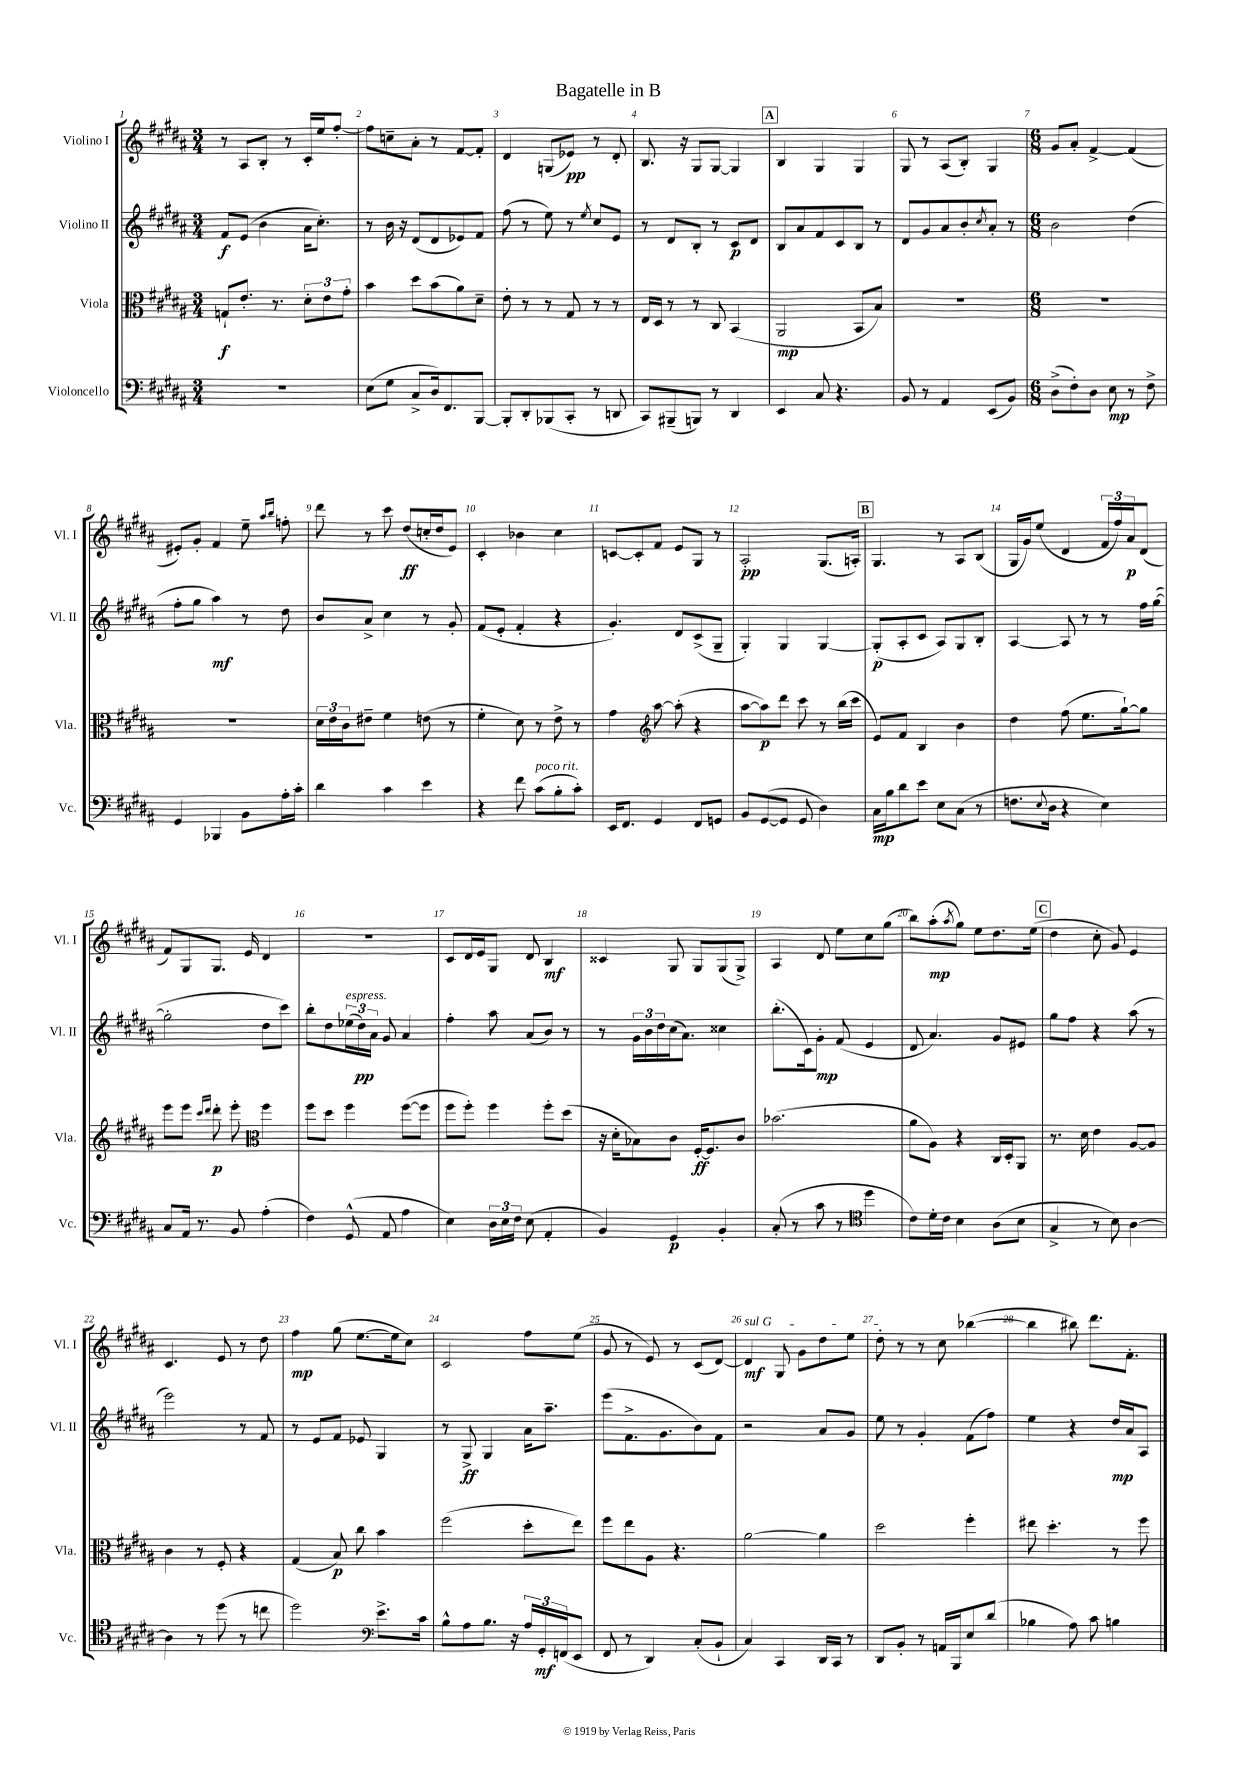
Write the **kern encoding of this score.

**kern	**kern	**kern	**kern
*staff4	*staff3	*staff2	*staff1
*clefF4	*clefC3	*clefG2	*clefG2
*k[f#c#g#d#a#]	*k[f#c#g#d#a#]	*k[f#c#g#d#a#]	*k[f#c#g#d#a#]
*M3/4	*M3/4	*M3/4	*M3/4
2.r	8G`	8f#	8r
.	8.e'	(8e	8A#
.	.	4b	8B'
.	8.r	.	.
.	.	.	8r
.	12d#'	16a#	16c#'
.	.	8.cc#')	16ee
.	12e	.	.
.	.	.	[8ff#'
.	12g#'	.	.
=	=	=	=
(8E	4b	8r	8ff#]
8G#	.	16b	8cc~
.	.	16r	.
8C#^	8dd#	(8d#	8a#'
16D#)	(8b	8d#	8r
8.FF#	.	.	.
.	8a#)	8e-)	[8f#
[8BBB	8d#~	8f#	8f#']
=	=	=	=
8BBB']	8e'	(8ff#	4d#
8DD#'	8r	8r	.
(8BBB-	8r	8ee)	(8G
8CC#'	8G#	8r	8e-)
.	.	8qee	.
8r	8r	8cc#	8r
8DD	8r	8e	8d#'
=	=	=	=
8CC#)	16E	8r	8.B
.	16D#	.	.
(8BBB#~	8r	8d#	.
.	.	.	16r
8BBB)	8r	8B'	8G#
8r	8C#	8r	[8G#
4DD#	(4BB	8c#	4G#]
.	.	8d#	.
=	=	=	=
4EE	2AA#	8B	4B
.	.	8a#	.
8C#	.	8f#	4G#
4.r	.	8c#	.
.	8BB	8B	4G#
.	8B)	8r	.
=	=	=	=
8BB	2.r	8d#	8G#
8r	.	8g#	8r
4AA#	.	8a#	(8A#
.	.	8b'	8B')
.	.	8qcc#	.
(8EE	.	8a#'	4G#
8BB)	.	8r	.
=	=	=	=
*M6/8	*M6/8	*M6/8	*M6/8
(8D#^	2.r	2b	8g#
8F#')	.	.	8a#'
8D#	.	.	[4f#^
8E	.	.	.
8r	.	(4dd#	(4f#]
8F#^	.	.	.
=	=	=	=
4GG#	2.r	8ff#'	8e#')
.	.	8gg#	8g#'
4BBB-	.	4aa#)	4f#
8BB	.	8r	8ee~
.	.	.	16qqaa#
.	.	.	16qqbb
16A#'	.	8dd#	8ff'
16c#'	.	.	.
=	=	=	=
4d#	24d#	8b	8ddd#
.	24e	.	.
.	24c#	.	.
.	8e#~	8a#^	8r
4c#	4f#	4cc#	8ccc#
.	.	.	(8dd#
4e	(8e	8r	16cc'
.	.	.	16dd#
.	8r	8g#'	8e)
=	=	=	=
4r	4f#'	(8f#	4c#'
.	.	8e'	.
8f#	8d#)	4f#'	4b-
(8c#	8r	.	.
8B'	8e^	4r	4cc#
8c#')	8r	.	.
=	=	=	=
16EE	4g#	4.g#')	[8c
8.FF#	.	.	.
.	.	.	8c']
*	*clefG2	*	*
4GG#	[8aa#	.	8f#
.	(8aa#']	8d#	8e
8FF#	4r	(8c#^	8G#
8GG	.	8G#~	8r
=	=	=	=
8BB	[8aa#	4G#')	2A#'
([8GG#	8aa#])	.	.
8GG#]	8ddd#	4G#	.
8GG#	8ccc#	.	.
4D#)	8r	[4G#	(8.G#
.	(16bb	.	.
.	16ccc#	.	16A')
=	=	=	=
16C#	8e)	(8G#']	4.G#
16B	.	.	.
8d#	8f#	8A#'	.
8e	4B	8c#	.
8E	.	8A#)	8r
(8C#	4b	8G#	8A#
8r	.	8B'	(8B
=	=	=	=
8.F	4dd#	[4A#	16G#
.	.	.	16g#)
.	.	.	(8ee
8qqE	.	.	.
16D#	.	.	.
4r	(8ff#	8A#]	4d#
.	8.ee	8r	.
4E)	.	8r	24f#
.	.	.	24ff#)
.	[16gg#`)	.	.
.	.	.	24a#
.	8gg#]	16ff#	(8d#
.	.	([16gg#	.
=	=	=	=
8C#	8eee	2gg#']	8f#)
16AA#	8eee	.	8G#
8.r	.	.	.
.	16qqccc#	.	.
.	16qqddd#	.	.
.	8ddd#'	.	8.G#
8BB	8eee'	.	.
.	.	.	16e
*	*clefC3	*	*
(4A#'	4ff#	8dd#	4d#
.	.	8ccc#)	.
=	=	=	=
4F#)	8ff#	8bb'	2.r
.	8dd#	8dd#	.
(8GG#^^	4ff#	(24ee-	.
.	.	24dd#)	.
.	.	24a#	.
8AA#	.	8g#	.
4A#	([8ff#	4a#	.
.	8ff#]	.	.
=	=	=	=
4E)	8ff#	4ff#'	8c#
.	8ff#')	.	16d#
.	.	.	16e
24D#	4ff#	8aa#	8G#
24E	.	.	.
24F#	.	.	.
(8E	.	(8a#	8d#
4AA#'	8ff#'	8b)	4B
.	(8dd#	8r	.
=	=	=	=
4BB)	16r	8r	4c##
.	16d#'	.	.
.	8B-)	24g#	.
.	.	24b	.
.	.	24dd#	.
4GG#	8c#	(16cc#	8G#
.	.	8.a#)	.
.	[16F#'	.	8G#
.	8.F#]	.	.
4BB'	.	4cc##	(8G#
.	8c#	.	8G#^)
=	=	=	=
(8C#'	(2.b-	(8.bb'	4A#
8r	.	.	.
.	.	16c#)	.
8c#	.	8g#'	8d#
8r	.	(8f#	8ee
*clefC4	*	*	*
4dd#	.	4e	8cc#
.	.	.	(8gg#
=	=	=	=
8c#)	8a#	8d#	8bb)
16d#'	8A#)	4.a#)	(8aa#'
16c#	.	.	.
.	.	.	8qaa#
4B	4r	.	8gg#)
.	.	.	8ee
(8A#	16C#	8g#	8.dd#
.	16D#'	.	.
8B	8AA#	8e#	.
.	.	.	(16ee
=	=	=	=
4G#^	8.r	8gg#	4dd#
.	.	8ff#	.
.	16d#	.	.
8r	4e	4r	8cc#'
8B)	.	.	8g#)
[4A#	[8A#	(8aa#	4e
.	8A#]	8r	.
=	=	=	=
4A#]	4c#	2eee)	4.c#
8r	8r	.	.
(8dd#	8F#'	.	8e
8r	4r	8r	8r
8cc	.	8f#	8dd#
=	=	=	=
2dd#)	(4G#	8r	4ff#
.	.	8e	.
.	8B)	8f#	(8gg#
.	8cc#	8e-	[8.ee
*clefF4	*	*	*
8.e^	4b	4G#	.
.	.	.	16ee]
.	.	.	8cc#)
16c#	.	.	.
=	=	=	=
8B^^	(2ff#	8r	2c#
8A#	.	8G#^	.
8.B	.	4G#	.
16r	.	.	.
24A#	8dd#'	16a#	8ff#
24GG#'	.	.	.
.	.	8.aa#~	.
(24FF	.	.	.
8EE	8ee)	.	(8ee
=	=	=	=
8FF#	8ff#	(8eee	8g#
8r	8ee	8.f#^	8r
4DD#)	8A#	.	8e)
.	.	8.g#	.
.	4.r	.	8r
(8C#'	.	8b)	(8c#
8BB`	.	8f#	[8d#)
=	=	=	=
4C#)	[2a#	2r	4d#]
4CC#	.	.	8G#
.	.	.	8g#
16DD#	4a#]	8a#	8dd#
16CC#	.	.	.
8r	.	8g#	8ee
=	=	=	=
8DD#	2dd#	8ee	8dd#'
8BB'	.	8r	8r
8r	.	4g#'	8r
16AA	.	.	8cc#
16BBB	.	.	.
8E	4ff#'	(8f#	([4bb-
(8d#	.	8ff#)	.
=	=	=	=
4B-	8ee#	4ee	4bb-]
.	4.dd#'	.	.
8A#)	.	4r	8bb#)
8c#	.	.	8.ddd#
4B	8r	16dd#	.
.	.	16a#	8.f#'
.	8ff#	8A#	.
==	==	==	==
*-	*-	*-	*-
